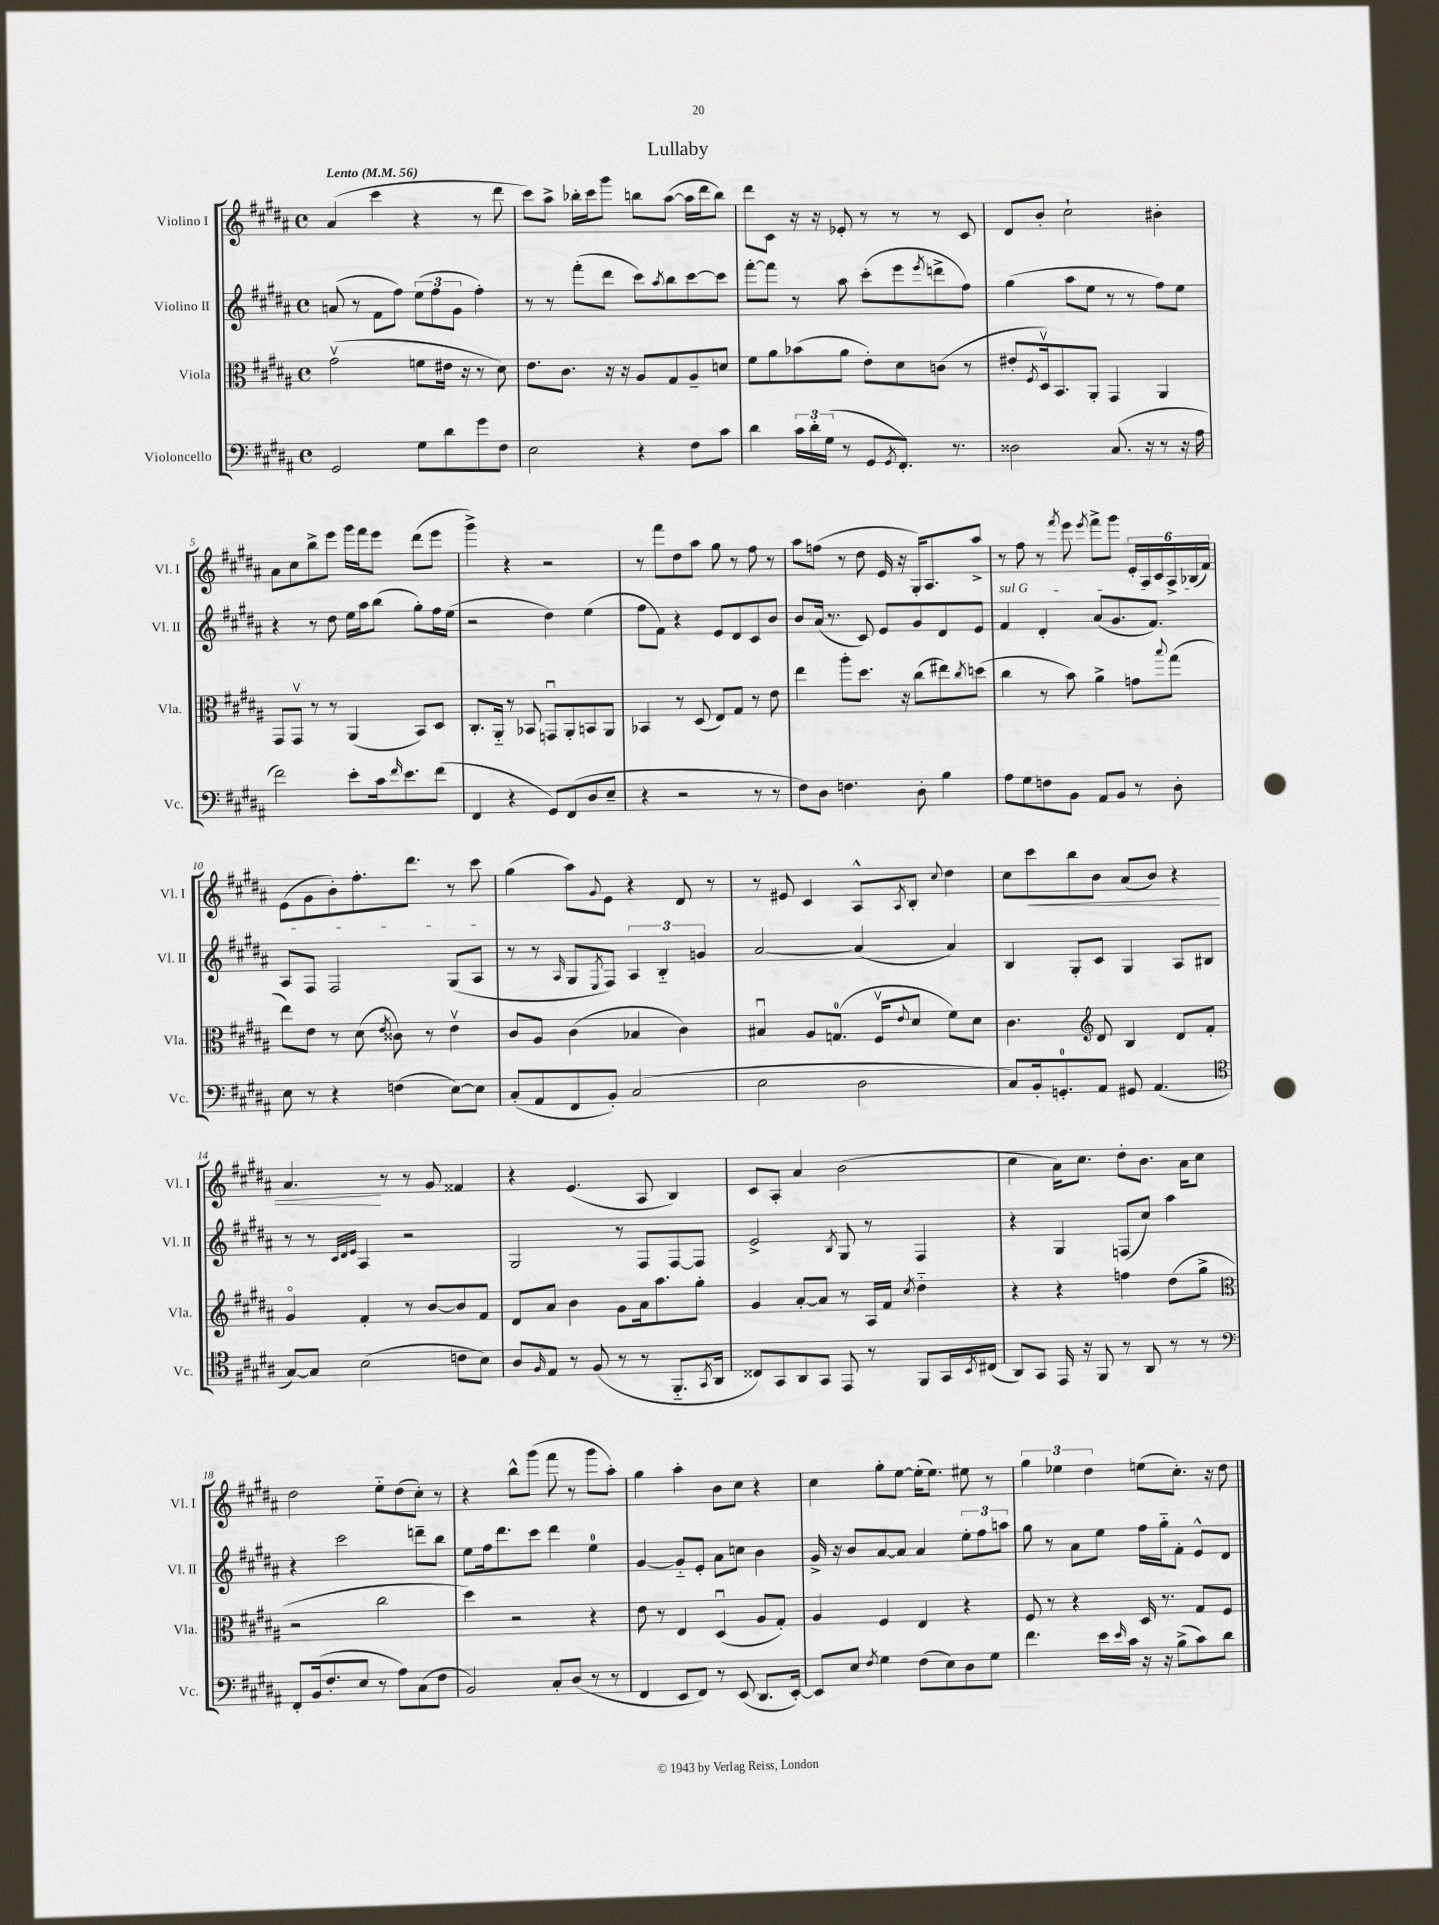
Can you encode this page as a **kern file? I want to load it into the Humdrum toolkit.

**kern	**kern	**kern	**kern
*staff4	*staff3	*staff2	*staff1
*clefF4	*clefC3	*clefG2	*clefG2
*k[f#c#g#d#a#]	*k[f#c#g#d#a#]	*k[f#c#g#d#a#]	*k[f#c#g#d#a#]
*M4/4	*M4/4	*M4/4	*M4/4
*met(c)	*met(c)	*met(c)	*met(c)
*MM56	*MM56	*MM56	*MM56
2GG#	(2g#v	(8a	(4a#
.	.	8r	.
.	.	8f#	4ccc#
.	.	8ff#)	.
8G#	8f	(12ee	4r
.	.	12ff#	.
8d#	16e#	.	.
.	.	12g#	.
.	16r	.	.
8g#	8r	4ff#')	8r
8F#	8d#)	.	8ddd#
=	=	=	=
2E	8.e	8r	8ccc#)
.	.	8r	8aa#^
.	8.c#	.	.
.	.	(8fff#'	16bb-'
.	.	.	16ccc#
.	16r	8ddd#	8ggg#
.	16r	.	.
4r	8A#	8ccc#)	8bb
.	.	8qaa#	.
.	8G#	8bb	([8aa#
8F#	8A#~	[8ccc#	16aa#]
.	.	.	16ddd#
8c#	8d	8ccc#]	8bb)
=	=	=	=
4d#	8f#	[8fff#'	8ddd#
.	8a#	8fff#]	8c#
24c#	(8b-	8r	16r
24d#'	.	.	.
.	.	.	16r
(24G#	.	.	.
8r	8a#	8aa#	8e-'
8GG#	8e')	(8ccc#'	8r
8qGG#	.	.	.
8.FF#')	8d#	8eee	8r
.	.	8qeee	.
.	(8c	8ddd^	8r
8.r	.	.	.
.	8r	8ff#)	8c#
=	=	=	=
2D##	8e#'	(4gg#	8d#
.	8qF#	.	.
.	16D#v)	.	8b'
.	8.BB	.	.
.	.	8aa#	2cc#`
.	8AA#'	8ee	.
(8.C#	4GG#	8r	.
.	.	8r	.
16r	.	.	.
8r	4AA#	8ff#)	4b#'
16r	.	8ee	.
16A#	.	.	.
=	=	=	=
2f#)	8GG#	4r	8a#
.	8GG#v	.	8cc#
.	8r	8r	8bb^
.	8r	8dd#	8eee
8e'	(4AA#	16ee	16ggg#
.	.	16aa#	16fff#
16c#	.	(8bb	8eee
16qqf#	.	.	.
8.e	.	.	.
.	8BB)	8gg#')	(8ddd#
(8f#	8D#	16ff#	8eee
.	.	(16ee	.
=	=	=	=
4FF#	8.C#'	2r	4ggg#^)
.	16AA#'~	.	.
4r	8r	.	4r
.	8BB-	.	.
8GG#)	8GGu	4dd#)	2r
(8FF#	8AA#'	.	.
8D#	8BB	(4ee	.
8E~	8AA#	.	.
=	=	=	=
4r	4BB-	8ff#	8r
.	.	8f#)	8fff#
2r	8r	4r	8dd#
.	(8D#	.	8aa#
.	8E)	8e	8gg#
.	8G#	8d#	8r
8r	8r	8c#	8ff#
8r	8e	8b	8r
=	=	=	=
8F#)	4ee	8b	8aa#
8D#	.	(16a#	(8ff
.	.	8.r	.
4.F	8aa#'	.	8r
.	8.dd#	8c#)	8dd#
.	.	8e	16e
.	16r	.	16r
8D#'	(8cc#	8g#	16G#')
.	.	.	8.A#
4B	8ee#)	8d#	.
.	8qcc#	.	.
.	(8dd	8e	8aa#^
=	=	=	=
8A#	4cc#	4f#	8r
8G#	.	.	8ff#
8F	8r	4d#'	8r
.	.	.	8qfff#
8BB	8b)	.	8eee
.	.	.	8qeee
8AA#	4a#^	(8a#	8fff#^
8BB	.	8.g#	8ggg#
8r	8g	.	24e'
.	.	.	24A#
.	.	8.f#)	.
.	.	.	24c#
.	8qqbb	.	.
8D#'	(8gg#	.	24A#^
.	.	.	(24B-
.	.	.	24f#)
=	=	=	=
8E	8ee)	8A#	(8e
8r	8e	8F#	8g#
4r	8r	2F#	8b')
.	(8d#	.	8.ff#'
.	8qe	.	.
(4F	8c##)	.	.
.	.	.	8.ddd#
.	8r	.	.
[8E)	4ev	(8G#	8r
8E]	.	8A#	8ccc#
=	=	=	=
(8C#'	8c#	8r	(4gg#
8AA#	8A#	8r	.
.	.	16qqA#	.
8FF#	(4c#	8G#	8aa#)
.	.	8qE	8qqg#
8BB')	.	8F#)	8e
(2C#	4B-	6A#	4r
.	.	6B'~	.
.	4c#)	.	8d#
.	.	6g	.
.	.	.	8r
=	=	=	=
2E	4B#u	[2a#	8r
.	.	.	8e#
.	8A#	.	4c#
.	(8.G	.	.
2D#	.	(4a#]	8A#^^
.	16F#v	.	.
.	8qqe	.	8qA#
.	8d#	.	8B'
.	.	.	8qqcc#
.	8f#)	4a#)	4dd#
.	8d#	.	.
=	=	=	=
8C#)	4.c#	4B	8cc#
16BB'	.	.	8ccc#
8.GG'	.	.	.
.	.	8G#'	8bb
*	*clefG2	*	*
8AA#	8d#	8c#	8b
8GG#	4B	4G#	(8a#
(4.AA#	.	.	8b)
.	8d#	8A#	4r
.	8f#'	8B#	.
=	=	=	=
*clefC4	*	*	*
[8G#)	4g#o	8r	4.a#
8G#]	.	8r	.
.	.	32qqc#	.
.	.	32qqd#	.
.	.	32qqe	.
(2B	4f#'	4A#	.
.	.	.	8r
.	8r	2r	8r
.	[8b	.	8g#
8c	8b]	.	4f##
8B)	8f#	.	.
=	=	=	=
8A#	8d#	2G#	4r
16qqF#	.	.	.
8E	8a#	.	.
8r	4b	.	(4.e
(8F#	.	.	.
8r	8g#	8r	.
8r	16a#	8F#	8A#
.	8.aa#	.	.
8.FF#'~	.	[8F#	4B)
.	8gg#'	8F#]	.
8qGG#	.	.	.
16AA#	.	.	.
=	=	=	=
8C##)	4g#	2e^	8c#
8GG#	.	.	8A#'
8AA#	[8a#'	.	4a#
8GG#	8a#]	.	.
.	.	8qB	.
8EE	8r	8G#	(2b
8r	16A#	8r	.
.	16f#	.	.
.	8qcc#	.	.
8FF#	4dd#'~	4F#	.
16GG#	.	.	.
8qBB	.	.	.
(16C#	.	.	.
=	=	=	=
8AA#)	4r	4r	4cc#
8GG#	.	.	.
16EE	4r	4G#	16a#)
16r	.	.	8.cc#
8FF#	.	.	.
8r	4ff	(8F	8dd#'
8AA#	.	8cc#)	8.b
8r	(8dd#	4aa#	.
.	.	.	16a#
8r	8gg#^	.	8cc#
=	=	=	=
*clefF4	*clefC3	*	*
8FF#'	2r	4r	2dd#
(16BB	.	.	.
8.F#'	.	.	.
.	.	2ccc#	.
8E	.	.	.
8r	2cc#	.	8ee'~
8A#)	.	.	(8dd#
(8C#	.	8ddd~	8cc#')
8F#	.	8bb	8r
=	=	=	=
2BB)	4dd#)	8ee	4r
.	.	16ff#	.
.	.	8.ddd#	.
.	2r	.	8bb^^
.	.	8ccc#	(8ggg#
8C#'	.	4ddd#	8fff#
(8D#	.	.	8r
8r	4r	4ee	8ggg#
8r	.	.	8aa#')
=	=	=	=
4FF#	8e	[4g#	4gg#
.	8r	.	.
8EE	4E	8g#'~]	4aa#'
8FF#)	.	8e'	.
8r	(4D#u	8a#	8b
(8EE	.	8cc	8cc#
8.DD#	8A#	4b	4r
.	8G#')	.	.
[16EE')	.	.	.
=	=	=	=
8EE]	4A#	16g#^	4cc#
.	.	16r	.
8E	.	8b	.
8qF#	.	.	.
4G#	4F#	[8a#	8gg#'
.	.	8a#]	[8ee
(8F#	4E	4a#	(16ee']
.	.	.	8.ee)
8E)	.	.	.
8D#	4r	12ee'	8ee#
.	.	12ff#	.
8G#	.	.	8r
.	.	12aa	.
=	=	=	=
4.f#	8F#	8gg#	6gg#
.	8r	8r	.
.	.	.	6ee-
.	4r	8a#	.
.	.	.	6dd#
16e	.	8ee	.
16qqe	.	.	.
16c#	.	.	.
16r	16D#	16ff#	(8ee
16r	8.r	16gg#'~	.
(8B^	.	8f#'	8.cc#')
8c#)	8G#	8e^^	.
.	.	.	16r
8d#	8F#	8d#	8dd#
==	==	==	==
*-	*-	*-	*-
